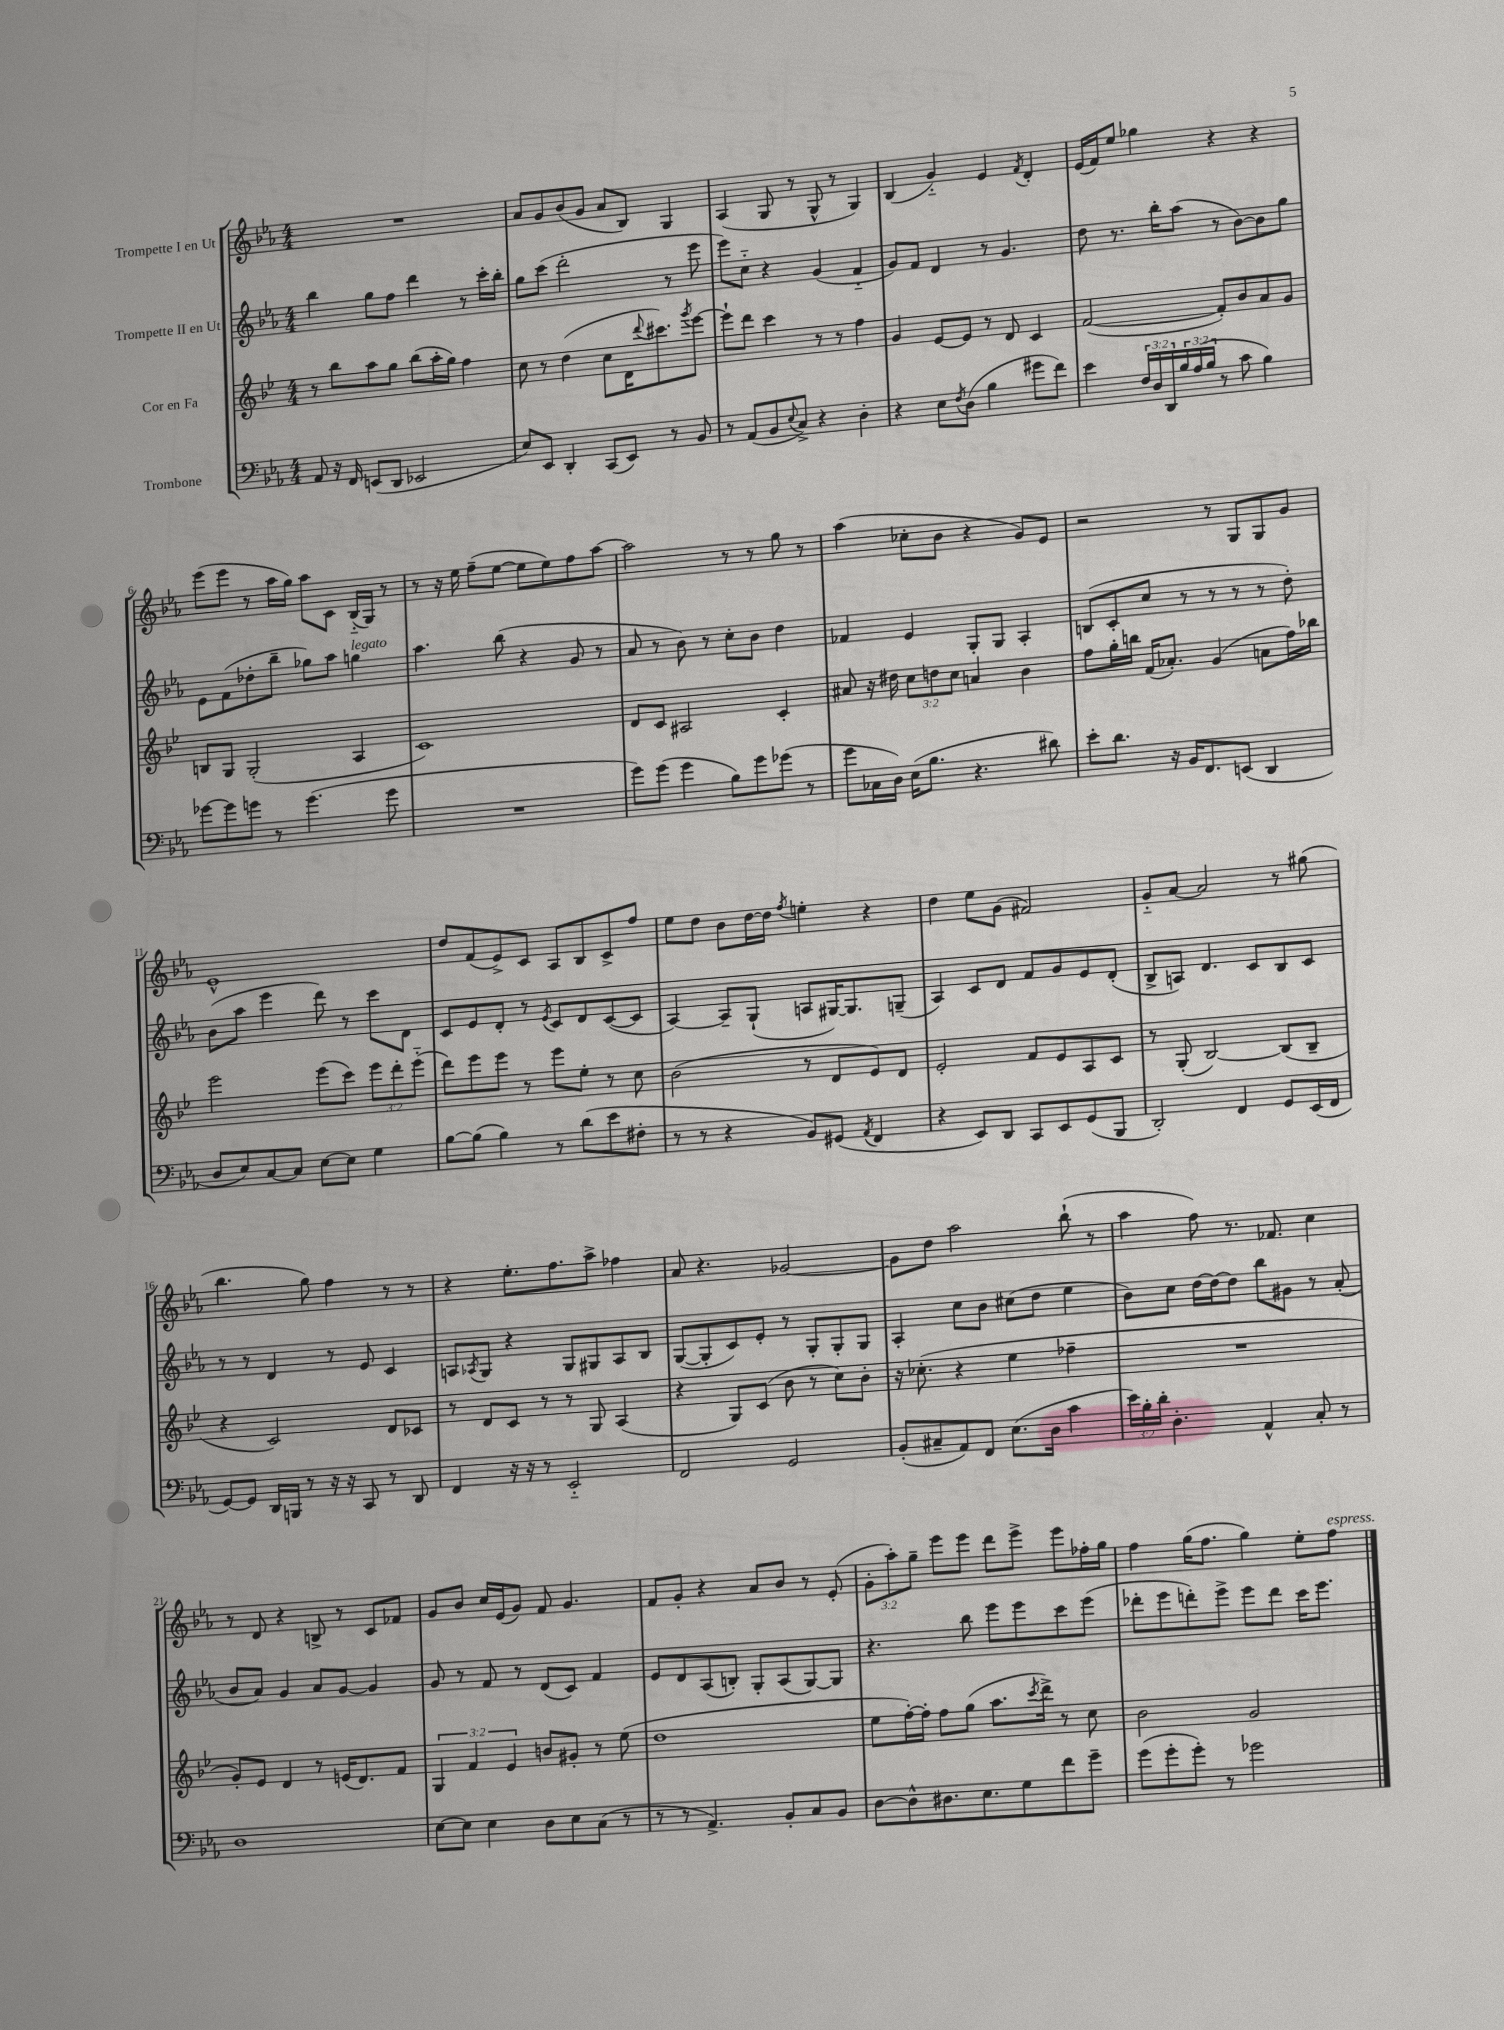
<<
\new StaffGroup <<
\new Staff = "s0" \with { instrumentName = "Trompette I en Ut" } {
    \clef treble \key ees \major \numericTimeSignature \time 4/4 \override Staff.TupletNumber.text = #tuplet-number::calc-fraction-text
    R1 |
    aes'8 g'8 bes'8( g'8 aes'8 bes8) g4 |
    aes4( g8 r8 g8-^ r8 g4) |
    bes4( g'4-_) ees'4 \acciaccatura { f'8 } d'4-. |
    ees'16( f'16) ees''8 ges''4 r4 r4 |
    ees'''8( ees'''8 r8 aes''16 g''16) aes''8 c'8 bes16-_( g16) r8 |
    r8 r16 ees''16 f''8--( ees''8~ ees''8 ees''8) f''8 aes''8~ |
    aes''2 r8 r8 g''8 r8 |
    aes''4( ces''8-. bes'8 r4 g'8) ees'8 |
    r2 r8 g8 g8 g'8 |
    ees'1-^ |
    d''8 f'8( ees'8->) c'8 aes8 bes8 c'8-> f''8 |
    ees''8 d''8 bes'8 d''16~ d''16 \acciaccatura { f''8 } e''4-. r4 |
    d''4 ees''8 g'8( fis'2) |
    g'8-_ aes'8~ aes'2 r8 gis''8( |
    bes''4. g''8) f''4 r8 r8 |
    r4 ees''8.-. f''8. aes''8-> fes''4 |
    aes'8 r4. ges'2~ |
    ges'8 d''8 aes''2 bes''8-!( r8 |
    aes''4 f''8) r8. fes'8. c''4 |
    r8 d'8 r4 b8-> r8 c'8 fes'8 |
    g'8 bes'8 c''16 ees'16( g'8) f'8 g'4. |
    f'8 g'8-. r4 aes'8 bes'8 r8 ees'8-.( |
    \tuplet 3/2 { g'8-. aes''8-.) g''8-- } ees'''8 ees'''8 d'''8 ees'''8-> ees'''8 fes''16-. g''16 |
    f''4 g''16( f''8. g''4) ees''8-. f''8^\markup { \italic "espress." } \bar "|." |
}
\new Staff = "s1" \with { instrumentName = "Trompette II en Ut" } {
    \clef treble \key ees \major \numericTimeSignature \time 4/4
    bes''4 g''8 f''8 d'''4 r8 c'''16-. bes''16-. |
    g''8 c'''8( d'''2-. r8 ees'''8 |
    ees'''8) c''8-_ r4 g'4( f'4-_ |
    g'8) f'8 d'4 r8 g'4. |
    d''8 r8. bes''16-. aes''8( r8 bes'8~) bes'8 g''8 |
    ees'8 f'8( des''8-. bes''8-- ges''8) aes''8 g''4^\markup { \italic "legato" } |
    aes''4. bes''8( r4 g'8 r8 |
    aes'8 r8 bes'8) r8 c''8-. bes'8 d''4 |
    fes'4 ees'4 g8-. g8 aes4-. |
    b8( c'8-. c''8 r8 r8 r8 r8 d''8-.) |
    bes'8( aes''8 ees'''4 d'''8) r8 c'''8 d'8 |
    c'8 ees'8 d'8-. r8 \acciaccatura { ees'8 } c'8 d'8 c'8~( c'8 |
    aes4~) aes8-- g8-!( a8 gis16~) gis8. g8--( |
    aes4) c'8 d'8 f'8 g'8 ees'8 d'8-.( |
    bes8-> a8) d'4. c'8 bes8 c'8 |
    r8 r8 d'4 r8 ees'8 c'4 |
    a8 \acciaccatura { aes8 } g8 r4 g8 gis8 aes8 bes8 |
    g8~( g8-. c'8) ees'8-. r8 g8-. g8-. g8 |
    aes4-. c''8 bes'8 cis''8( d''8 ees''4 |
    bes'8) c''8 d''16~ d''16~ d''8 bes''8 gis'8 r8 aes'8-.( |
    bes'8 aes'8) g'4 aes'8 g'8~ g'4 |
    g'8 r8 f'8 r8 d'8( c'8) f'4 |
    ees'8 d'8 aes8( b8-.) g8-. aes8( g8~) g8 |
    r4. bes''8 ees'''8 ees'''8 c'''8 ees'''8( |
    des'''8-. ees'''8 d'''8-.) ees'''8-> ees'''8 d'''8 c'''16 ees'''8. \bar "|." |
}
\new Staff = "s2" \with { instrumentName = "Cor en Fa" } {
    \clef treble \key bes \major \numericTimeSignature \time 4/4 \override Staff.TupletNumber.text = #tuplet-number::calc-fraction-text
    r8 bes''8 a''8 g''8 bes''8( a''16-. g''16) f''4 |
    c''8 r8 d''4( c''8 d'16 \appoggiatura { d'''8 } cis'''8.) \acciaccatura { g'''8 } ees'''8~ |
    ees'''8-! d'''8 c'''4 r8 r8 f''4 |
    g'4 ees'8~ ees'8 r8 d'8 c'4 |
    f'2~( f'8-.) bes'8 a'8 g'8 |
    b8 g8 g2-.( a4 |
    c'1) |
    d'8 c'8 ais2 c'4-. |
    ais'8 r16 dis''16 \tuplet 3/2 { c''8 d''8 c''8 } a'4 bes'4 |
    f''8 g''16-. b''16 f'16( aes'8.-.) g'4( a'8 f''16) bes''16 |
    ees'''2 ees'''8( c'''8) \tuplet 3/2 { ees'''8 d'''8-. ees'''8-_( } |
    d'''8) ees'''8 ees'''8 r8 ees'''8 ees''8-. r8 c''8 |
    bes'2( r8 d'8 ees'8) d'8 |
    ees'2-. f'8 ees'8 a8 c'8 |
    r8 g8-.( bes2~) bes8( bes8-- |
    r4 c'2) d'8 ces'8 |
    r8 d'8 c'8 r8 r8 g8 a4( |
    r4 g8) c'8( bes'8 r8 c''8) bes'8-. |
    r16 ces''8.-.( r4 ees''4 fes''4-- |
    R1 |
    g'8-.) ees'8 d'4 r8 e'16( d'8.) f'8 |
    \tuplet 3/2 { g4 f'4 ees'4 } b'8 gis'8-. r8 ees''8( |
    d''1 |
    ees''8 f''16~-.) f''16-. f''8 g''8( a''8. \acciaccatura { c'''8 } d'''16->) r8 c''8 |
    bes'2 g'2 \bar "|." |
}
\new Staff = "s3" \with { instrumentName = "Trombone" } {
    \clef bass \key ees \major \numericTimeSignature \time 4/4 \override Staff.TupletNumber.text = #tuplet-number::calc-fraction-text
    aes,8 r16 f,16 e,8( d,8 ees,2 |
    ees8) ees,8 d,4-. c,8( ees,8) r8 bes,8 |
    r8 aes,8( bes,8 \appoggiatura { ees8 } c8->) r4 d4-. |
    r4 ees8 \acciaccatura { f8 } d8( bes4 gis'8 f'8) |
    ees'4 \tuplet 3/2 { f16 d16 d,16 } \tuplet 3/2 { bes16 aes16( bes16 } r8 c'8 bes4) |
    ges'8~ ges'8 g'8 r8 g'4.( g'8 |
    R1 |
    g'8) g'8( g'4 bes8) g'8 ges'8( r8 |
    g'8 ces16 d16) ees16( bes8. r4. dis'8) |
    ees'8-. d'8. r16 bes,16 f,8. e,8( d,4 |
    d8 ees8) c8~ c8 ees8~ ees8 g4 |
    bes8~ bes8( bes4) r8 d'8( ees'8 fis8-. |
    r8 r8 r4 bes,8) gis,8( \acciaccatura { aes,8 } f,4 |
    r4 ees,8) d,8 c,8 ees,8 g,8( bes,,8 |
    d,2-.) f,4 g,8 ees,16( f,16 |
    g,8~) g,8 d,16 b,,16 r8 r16 r16 c,8 r8 d,8 |
    f,4 r16 r16 r8 ees,2-_ |
    f,2 g,2 |
    bes,8-.( cis8-- aes,8) f,8 ees8.( d16 c'4 |
    \tuplet 3/2 { ees'16) bes16-. d'16-. } d4.-. aes,4-^ c8-. r8 |
    d1 |
    ees8~ ees8 ees4 d8 ees8 c8( r8 |
    r8 r8 aes,4.->) bes,8-. c8 bes,8 |
    d8~ d8-^ dis8. ees8. g8 f'8 g'8-- |
    g'8( g'8-. g'8-.) r8 ges'2 \bar "|." |
}
>>
>>
